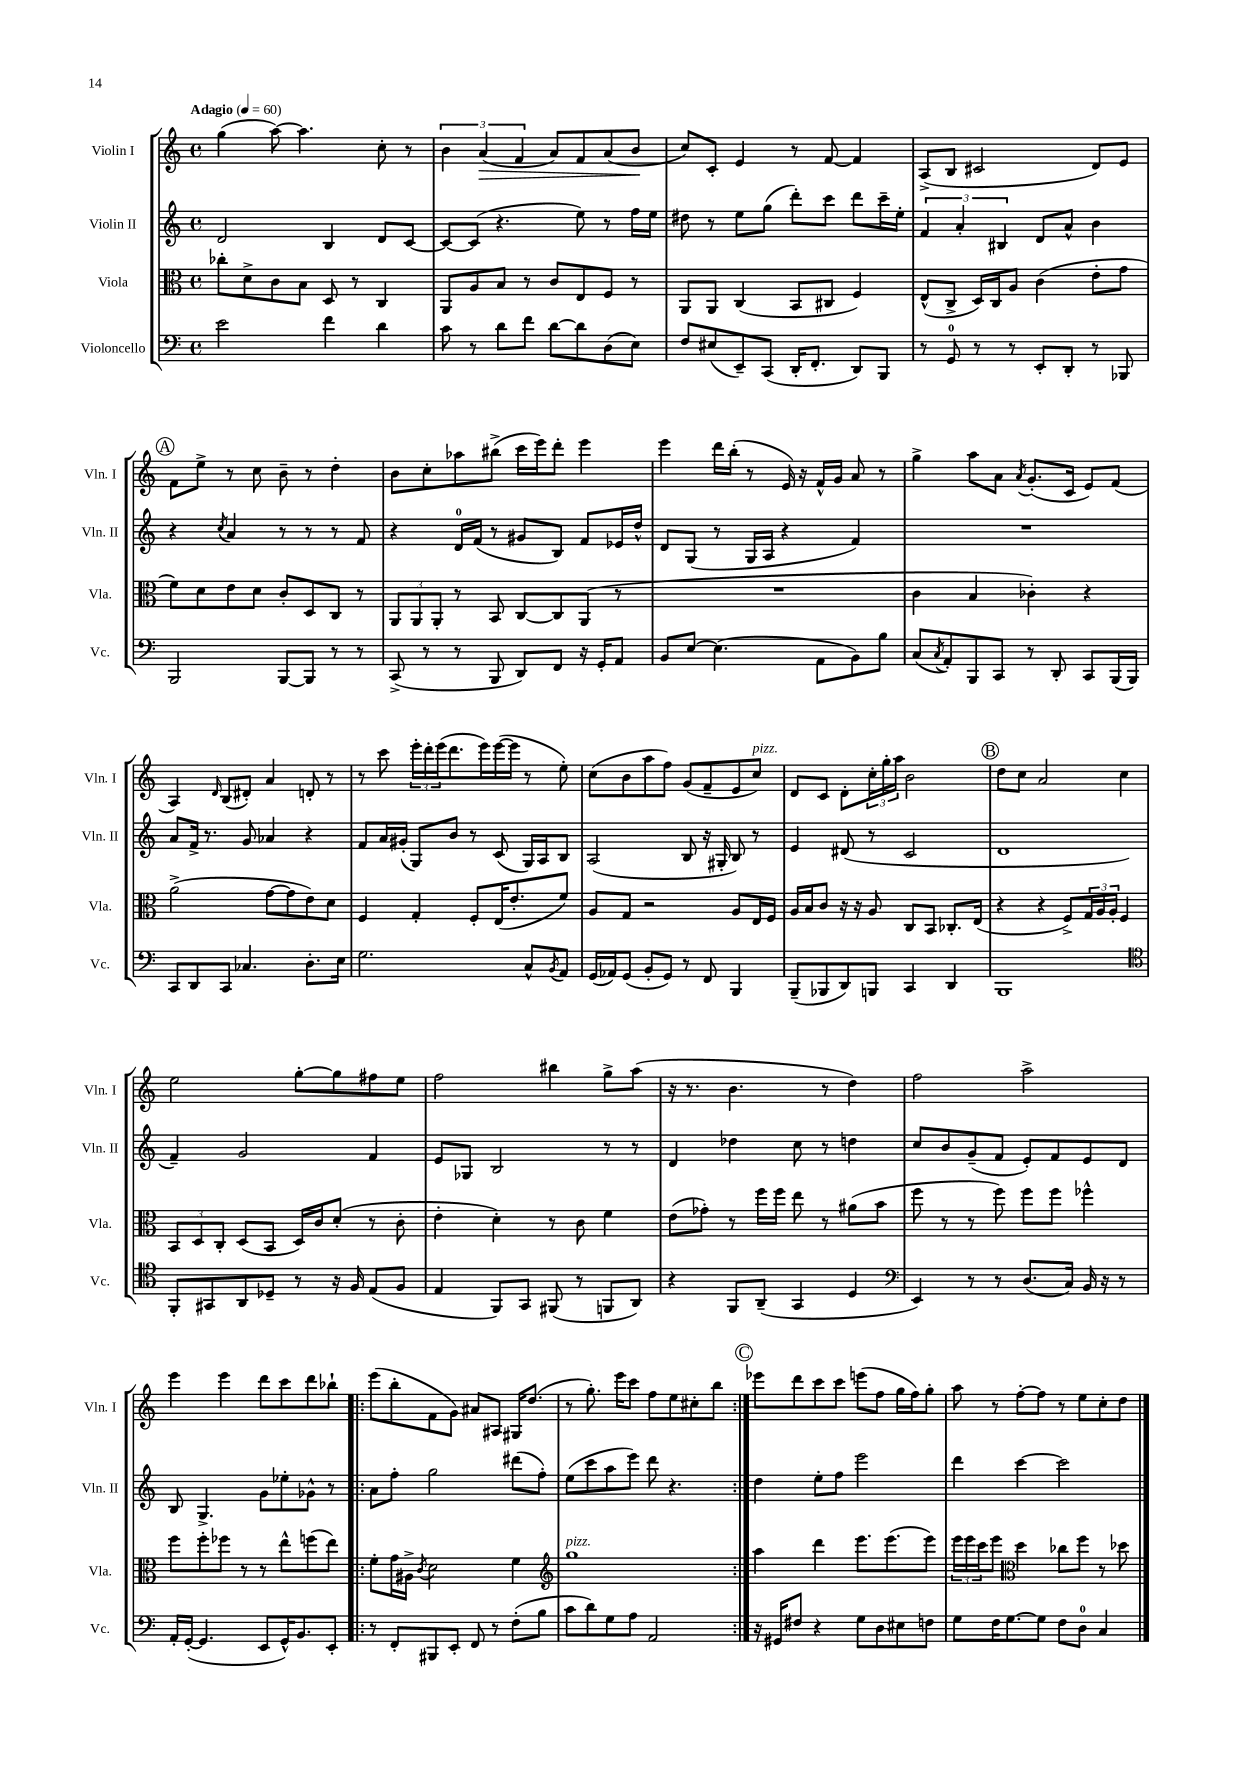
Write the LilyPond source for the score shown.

<<
\new StaffGroup <<
\new Staff = "s0" \with { instrumentName = "Violin I" shortInstrumentName = "Vln. I" } {
    \clef treble \key c \major \defaultTimeSignature \time 4/4 \tempo "Adagio" 4 = 60
    g''4( a''8~) a''4. c''8-. r8 |
    \tuplet 3/2 { b'4 a'4\>( f'4 } a'8) f'8 a'8( b'8\! |
    c''8) c'8-. e'4 r8 f'8~ f'4 |
    a8->( b8 cis'2 d'8) e'8 |
    \mark \markup { \circle "A" } f'8 e''8-> r8 c''8 b'8-- r8 d''4-. |
    b'8 c''8-. aes''8 bis''8->( c'''16 e'''16) d'''8-. e'''4 |
    e'''4 d'''16 b''16-.( r8 e'16) r16 f'16-^ g'16 a'8 r8 |
    g''4-> a''8 a'8 \acciaccatura { a'8 } g'8.-.( c'16 e'8) f'8( |
    a4) \grace { d'16 } b8( dis'8-.) a'4 d'8-. r8 |
    r8 c'''8 \tuplet 3/2 { e'''16-. d'''16-. e'''16( } d'''8. e'''16) e'''16~( e'''16 r8 e''8-.) |
    c''8( b'8 a''8 f''8) g'8( f'8-- e'8 c''8^\markup { \italic "pizz." }) |
    d'8 c'8 d'8-. \tuplet 3/2 { c''16-. g''16-. a''16 } b'2 |
    \mark \markup { \circle "B" } d''8 c''8 a'2 c''4 |
    e''2 g''8~-. g''8 fis''8 e''8 |
    f''2 bis''4 g''8-> a''8( |
    r16 r8. b'4. r8 d''4) |
    f''2 a''2-> |
    e'''4 e'''4 d'''8 c'''8 d'''8 bes''8-! |
    \repeat volta 2 { e'''8( b''8-. f'8 g'8) ais'8 ais8 gis16 d''8.( |
    r8 g''8.-.) e'''16 c'''8 f''8 e''8 cis''8-. b''8 | }
    \mark \markup { \circle "C" } ees'''8 d'''8 c'''8 c'''8 e'''8( f''8 g''16 f''16) g''8-. |
    a''8 r8 f''8~-. f''8 r8 e''8 c''8-. d''8 \bar "|." |
}
\new Staff = "s1" \with { instrumentName = "Violin II" shortInstrumentName = "Vln. II" } {
    \clef treble \key c \major \defaultTimeSignature \time 4/4
    d'2 b4 d'8 c'8~ |
    c'8~ c'8( r4. e''8) r8 f''16 e''16 |
    dis''8 r8 e''8 g''8( d'''8-.) c'''8 d'''8 c'''16-- e''16-. |
    \tuplet 3/2 { f'4 a'4-. bis4 } d'8 a'8-^ b'4 |
    \mark \markup { \circle "A" } r4 \acciaccatura { c''8 } a'4 r8 r8 r8 f'8 |
    r4 d'16-0 f'16( r8 gis'8 b8) f'8 ees'16 d''16-^ |
    d'8 g8( r8 g16 a16 r4 f'4) |
    R1 |
    a'8 f'16-> r8. g'8 aes'4 r4 |
    f'8 a'16 gis'16-.( g8) b'8 r8 c'8( g16) a16 b8 |
    a2( b8 r16 gis16-. b8) r8 |
    e'4 dis'8( r8 c'2 |
    \mark \markup { \circle "B" } d'1 |
    f'4--) g'2 f'4 |
    e'8 ges8 b2 r8 r8 |
    d'4 des''4 c''8 r8 d''4 |
    c''8 b'8 g'8--( f'8 e'8-.) f'8 e'8 d'8 |
    b8 g4.-> g'8 ees''8-. ges'8-^ r8 |
    \repeat volta 2 { a'8 f''8-. g''2 dis'''8( f''8-.) |
    e''8( c'''8 a''8 e'''8) d'''8 r4. | }
    \mark \markup { \circle "C" } d''4 e''8-. f''8 e'''2 |
    d'''4 c'''4~ c'''2 \bar "|." |
}
\new Staff = "s2" \with { instrumentName = "Viola" shortInstrumentName = "Vla." } {
    \clef alto \key c \major \defaultTimeSignature \time 4/4
    ces''8-. d'8-> c'8 b8 d8 r8 c4 |
    a,8 a8 b8 r8 c'8 e8 f8 r8 |
    a,8 a,8 c4( b,8 cis8 f4) |
    e8-^( c8-> d16) c16 a8 c'4( e'8-. g'8 |
    \mark \markup { \circle "A" } f'8) d'8 e'8 d'8 c'8-. d8 c8 r8 |
    \tuplet 3/2 { a,8 a,8 a,8-. } r8 b,8 c8~ c8 a,8( r8 |
    R1 |
    c'4 b4 ces'4-.) r4 |
    a'2->( g'8~ g'8 e'8) d'8 |
    f4 g4-. f8-. e16( e'8.-. f'8) |
    a8 g8 r2 a8 e16 f16 |
    a16 b16 c'8 r16 r16 a8 c8 b,8 ces8.-. e16( |
    \mark \markup { \circle "B" } r4 r4 f8->) \tuplet 3/2 { g16 a16 a16-. } f4 |
    \tuplet 3/2 { b,8 d8 c8-. } d8( b,8 d16) c'16 d'8-.( r8 c'8-. |
    e'4-. d'4-.) r8 c'8 f'4 |
    e'8( ges'8-.) r8 f''16 f''16 e''8 r8 ais'8( b'8 |
    f''8 r8 r8 f''8) f''8 f''8 fes''4-^ |
    f''8 f''8-. fes''8 r8 r8 e''8-^ f''8( e''8) |
    \repeat volta 2 { f'8-. g'16 ais16-> \acciaccatura { c'8 } d'2 f'4 |
    \clef treble g''1^\markup { \italic "pizz." } | }
    \mark \markup { \circle "C" } a''4 d'''4 e'''8. e'''8.( e'''8) |
    \tuplet 3/2 { e'''16 e'''16 c'''16 } e'''8 \clef alto d''4 ces''8 f''8 r8 des''8 \bar "|." |
}
\new Staff = "s3" \with { instrumentName = "Violoncello" shortInstrumentName = "Vc." } {
    \clef bass \key c \major \defaultTimeSignature \time 4/4
    e'2 f'4 d'4 |
    c'8 r8 d'8 f'8 d'8~ d'8 d8( e8) |
    f8 eis8( e,8--) c,8( d,16-. f,8.-. d,8) b,,8 |
    r8 g,8-0 r8 r8 e,8-. d,8-. r8 bes,,8 |
    \mark \markup { \circle "A" } b,,2 b,,8~ b,,8 r8 r8 |
    c,8->( r8 r8 b,,8 d,8) f,8 r16 g,16-. a,8 |
    b,8 e8~ e4.( a,8 b,8) b8 |
    c8( \acciaccatura { c8 } a,8-.) b,,8 c,8 r8 d,8-. c,8 b,,16( b,,16) |
    c,8 d,8 c,8 ces4. d8.-. e16 |
    g2. c8-^ \acciaccatura { b,8 } a,8 |
    g,16( aes,16) g,8( b,8-. g,8) r8 f,8 b,,4 |
    b,,8--( bes,,8 d,8) b,,8 c,4 d,4 |
    \mark \markup { \circle "B" } b,,1 |
    \clef tenor f,8-. gis,8 a,8 des8-- r8 r16 f16 e8( f8 |
    e4 f,8) g,8 fis,8( r8 f,8 a,8) |
    r4 f,8 a,8--( g,4 d4 |
    \clef bass e,4) r8 r8 d8.( c16) b,16 r16 r8 |
    a,16-. g,16~-.( g,4. e,8 g,16-^) b,8. e,8-. |
    \repeat volta 2 { r8 f,8-. bis,,8 e,8-. f,8 r8 f8-.( b8 |
    c'8 d'8) g8 a8 a,2 | }
    \mark \markup { \circle "C" } r16 gis,16 fis8 r4 g8 d8 eis8 f8 |
    g8 f16 g8.~ g8 f8 d8-0 c4 \bar "|." |
}
>>
>>
\layout { \context { \Score \remove "Bar_number_engraver" } }
